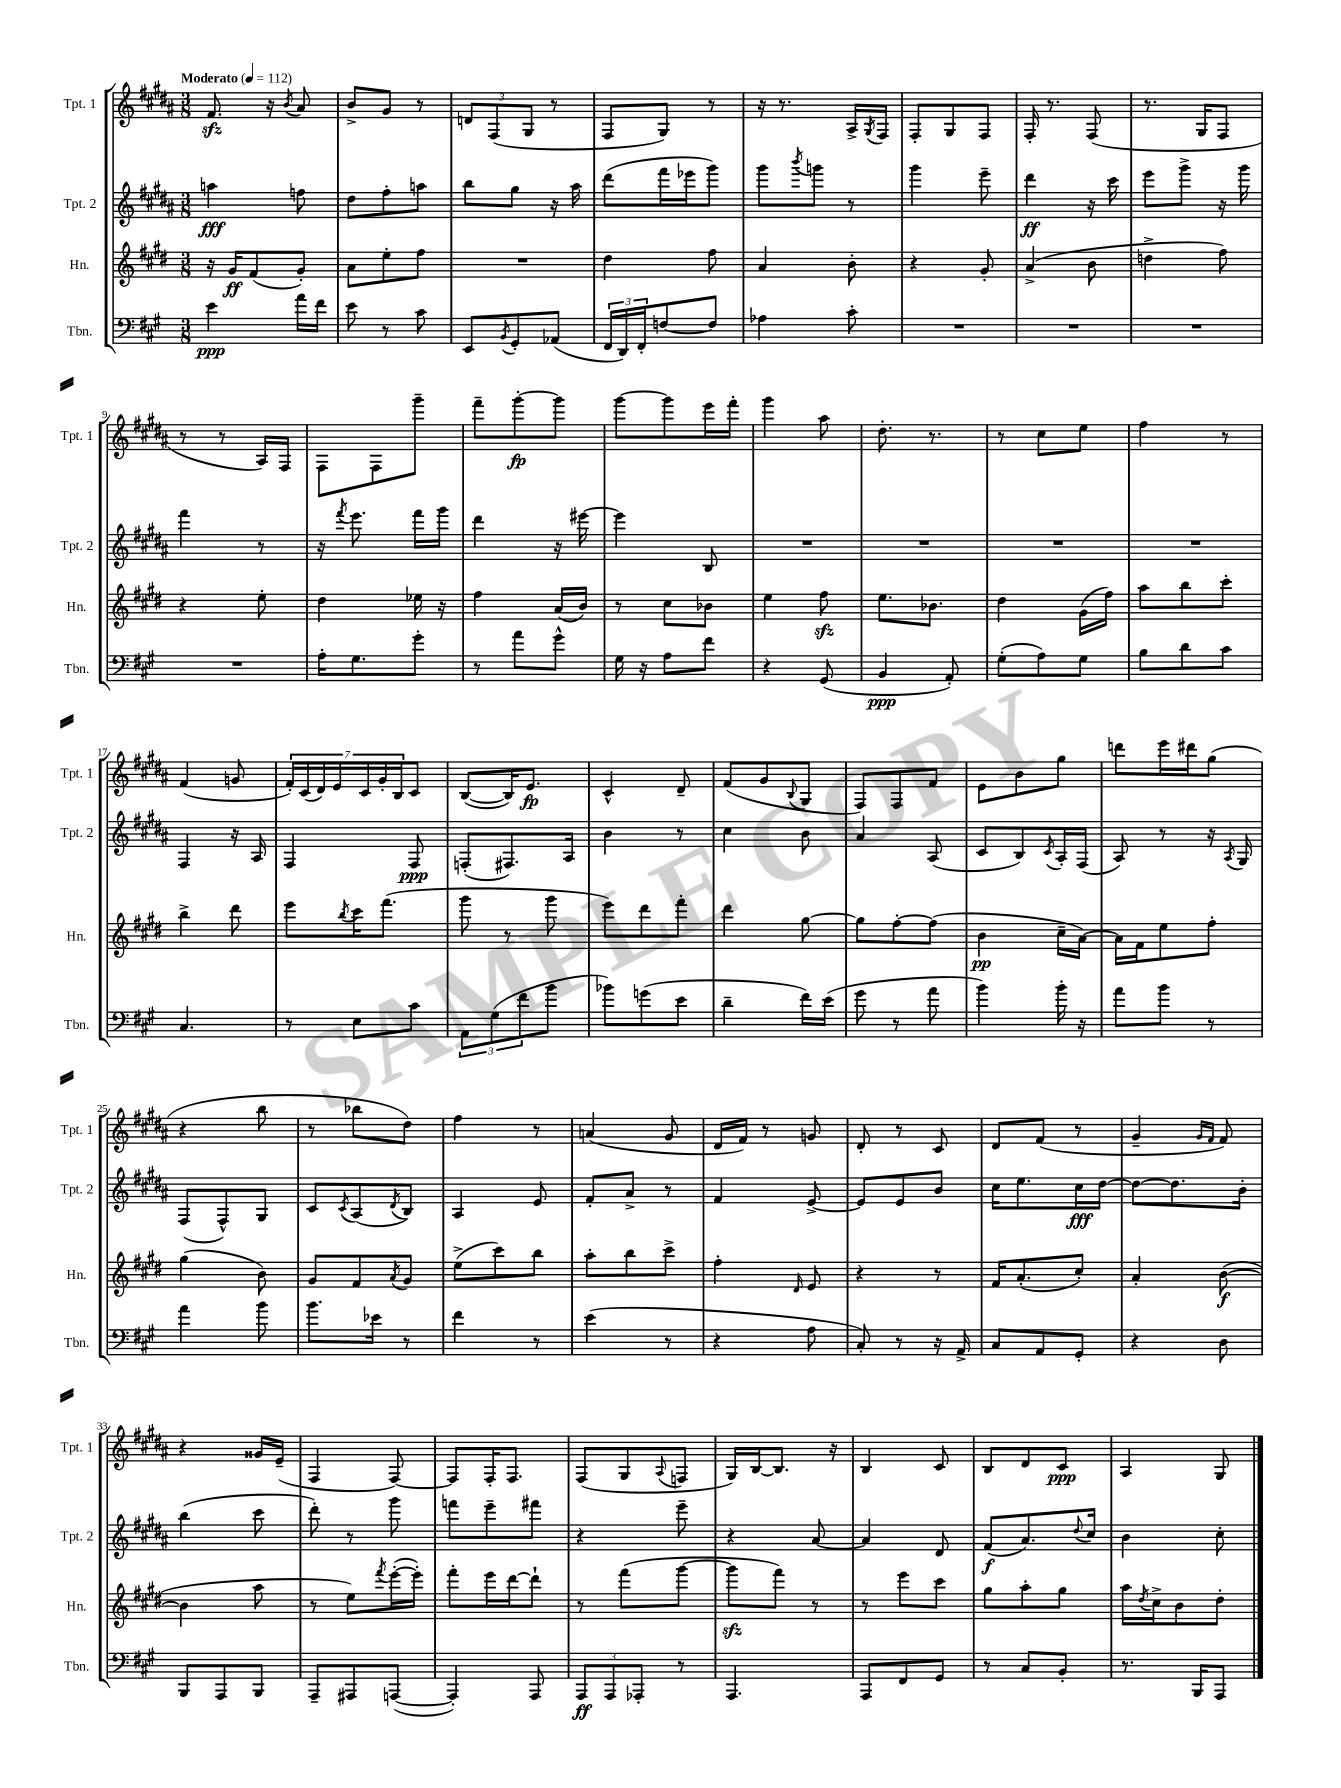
<<
\new StaffGroup <<
\new Staff = "s0" \with { instrumentName = "Tpt. 1" shortInstrumentName = "Tpt. 1" } {
    \clef treble \key b \major \numericTimeSignature \time 3/8 \tempo "Moderato" 4 = 112
    fis'8.\sfz r16 \acciaccatura { b'8 } ais'8 |
    b'8-> gis'8 r8 |
    \tuplet 3/2 { d'8 fis8( gis8 } r8 |
    fis8 gis8) r8 |
    r16 r8. ais16-> \acciaccatura { gis8 } fis16 |
    fis8-. gis8 fis8 |
    fis16-. r8. fis8( |
    r8. gis16 fis8 |
    r8 r8 ais16) fis16 |
    fis8 fis8 gis'''8-- |
    fis'''8-- gis'''8~-.\fp gis'''8 |
    gis'''8~ gis'''8 e'''16 fis'''16-. |
    gis'''4 ais''8 |
    dis''8.-. r8. |
    r8 cis''8 e''8 |
    fis''4 r8 |
    fis'4( g'8 |
    \tuplet 7/4 { fis'16-.) cis'16( dis'16) e'16 cis'16 gis'16-. b16 } cis'8 |
    b8~( b16) e'8.\fp |
    cis'4-^ dis'8-- |
    fis'8( gis'8 \appoggiatura { b8 } gis8 |
    fis8) fis8 fis'8 |
    e'8 b'8 gis''8 |
    d'''8 e'''16 dis'''16 gis''8( |
    r4 b''8 |
    r8 bes''8 dis''8) |
    fis''4 r8 |
    a'4( gis'8 |
    dis'16 fis'16) r8 g'8 |
    dis'8-. r8 cis'8 |
    dis'8 fis'8( r8 |
    gis'4-- \grace { gis'16 fis'16 } fis'8) |
    r4 gisis'16 e'16--( |
    fis4 fis8~) |
    fis8 fis16-. fis8. |
    fis8( gis8 \appoggiatura { ais8 } f8 |
    gis16) b16~ b8. r16 |
    b4 cis'8 |
    b8 dis'8 cis'8\ppp |
    ais4 gis8 \bar "|." |
}
\new Staff = "s1" \with { instrumentName = "Tpt. 2" shortInstrumentName = "Tpt. 2" } {
    \clef treble \key b \major \numericTimeSignature \time 3/8
    a''4\fff f''8 |
    dis''8 fis''8-. a''8 |
    b''8 gis''8 r16 ais''16 |
    dis'''8( fis'''16 ees'''16 gis'''8) |
    gis'''8 \acciaccatura { b'''8 } g'''8 r8 |
    gis'''4 e'''8-- |
    dis'''4\ff r16 cis'''16 |
    e'''8 gis'''8-> r16 gis'''16 |
    fis'''4 r8 |
    r16 \acciaccatura { fis'''8 } e'''8. fis'''16 gis'''16 |
    dis'''4 r16 eis'''16~ |
    eis'''4 b8 |
    R4. |
    R4. |
    R4. |
    R4. |
    fis4 r16 ais16 |
    fis4 fis8\ppp |
    f8-.( fis8.) ais16 |
    b'4 r8 |
    cis''4 b'8 |
    ais'4 ais8( |
    cis'8 b8) \acciaccatura { cis'8 } ais16-. fis16( |
    ais8) r8 r16 \acciaccatura { ais8 } gis16 |
    fis8( fis8-^) gis8 |
    cis'8 \acciaccatura { cis'8 } ais8( \acciaccatura { dis'8 } b8) |
    ais4 e'8 |
    fis'8-. ais'8-> r8 |
    fis'4 e'8~-> |
    e'8 e'8 b'8 |
    cis''16 e''8. cis''16\fff dis''16~ |
    dis''8~ dis''8. b'16-. |
    b''4( cis'''8 |
    dis'''8-.) r8 gis'''8 |
    f'''8 e'''8-- fis'''8 |
    r4 e'''8-- |
    r4 ais'8~ |
    ais'4 dis'8 |
    fis'8\f( ais'8.) \appoggiatura { dis''8 } cis''16 |
    b'4 cis''8-. \bar "|." |
}
\new Staff = "s2" \with { instrumentName = "Hn." shortInstrumentName = "Hn." } {
    \clef treble \key e \major \numericTimeSignature \time 3/8
    r16 gis'16\ff fis'8( gis'8-.) |
    a'8 e''8-. fis''8 |
    R4. |
    dis''4 fis''8 |
    a'4 b'8-. |
    r4 gis'8-. |
    a'4->( b'8 |
    d''4-> fis''8) |
    r4 e''8-. |
    dis''4 ees''16 r16 |
    fis''4 a'16( b'16) |
    r8 cis''8 bes'8 |
    e''4 fis''8\sfz |
    e''8. bes'8. |
    dis''4 gis'16( fis''16) |
    a''8 b''8 cis'''8-. |
    b''4-> dis'''8 |
    e'''8 \acciaccatura { b''8 } cis'''16 fis'''8.( |
    gis'''8 r8 gis'''8 |
    e'''8) dis'''8 fis'''8-. |
    dis'''4 gis''8~ |
    gis''8 fis''8~-. fis''8( |
    b'4\pp cis''16-- a'16~) |
    a'16 fis'16 e''8 fis''8-. |
    gis''4( b'8) |
    gis'8 fis'8 \acciaccatura { a'8 } gis'8 |
    e''8->( cis'''8) b''8 |
    a''8-. b''8 cis'''8-> |
    fis''4-. \grace { dis'16 } e'8 |
    r4 r8 |
    fis'16 a'8.-.( cis''8-.) |
    a'4-. b'8~\f( |
    b'4 a''8 |
    r8 e''8) \acciaccatura { fis'''8 } e'''16~-.( e'''16-.) |
    fis'''8-. e'''16 dis'''16~ dis'''8-! |
    r8 fis'''8( gis'''8~ |
    gis'''8\sfz fis'''8) r8 |
    r8 e'''8 cis'''8 |
    gis''8 a''8-. gis''8 |
    a''16 \acciaccatura { dis''8 } cis''16-> b'8 dis''8-. \bar "|." |
}
\new Staff = "s3" \with { instrumentName = "Tbn." shortInstrumentName = "Tbn." } {
    \clef bass \key a \major \numericTimeSignature \time 3/8
    e'4\ppp a'16 fis'16 |
    e'8 r8 cis'8 |
    e,8 \acciaccatura { b,8 } gis,8-. aes,8( |
    \tuplet 3/2 { fis,16 d,16) fis,16-. } f8~ f8 |
    aes4 cis'8-. |
    R4. |
    R4. |
    R4. |
    R4. |
    a16-. gis8. gis'8-. |
    r8 a'8 gis'8-^ |
    gis16 r16 a8 fis'8 |
    r4 gis,8( |
    b,4\ppp a,8-.) |
    gis8-.( a8) gis8 |
    b8 d'8 cis'8 |
    cis4. |
    r8 e8 cis'8 |
    \tuplet 3/2 { a,8 gis8( fis'8 } b'8 |
    bes'8) g'8( e'8 |
    d'4-- fis'16) e'16( |
    gis'8 r8 a'8 |
    b'4) b'16-. r16 |
    a'8 b'8 r8 |
    a'4 b'8 |
    b'8. ees'16 r8 |
    fis'4 r8 |
    e'4( r8 |
    r4 a8 |
    cis8-.) r8 r16 a,16-> |
    cis8 a,8 gis,8-. |
    r4 d8 |
    b,,8 a,,8 b,,8 |
    a,,8-- ais,,8 a,,8~( |
    a,,4-.) a,,8 |
    \tuplet 3/2 { a,,8\ff a,,8 aes,,8-. } r8 |
    a,,4. |
    a,,8 fis,8 gis,8 |
    r8 cis8 b,8-. |
    r8. b,,16 a,,8 \bar "|." |
}
>>
>>
